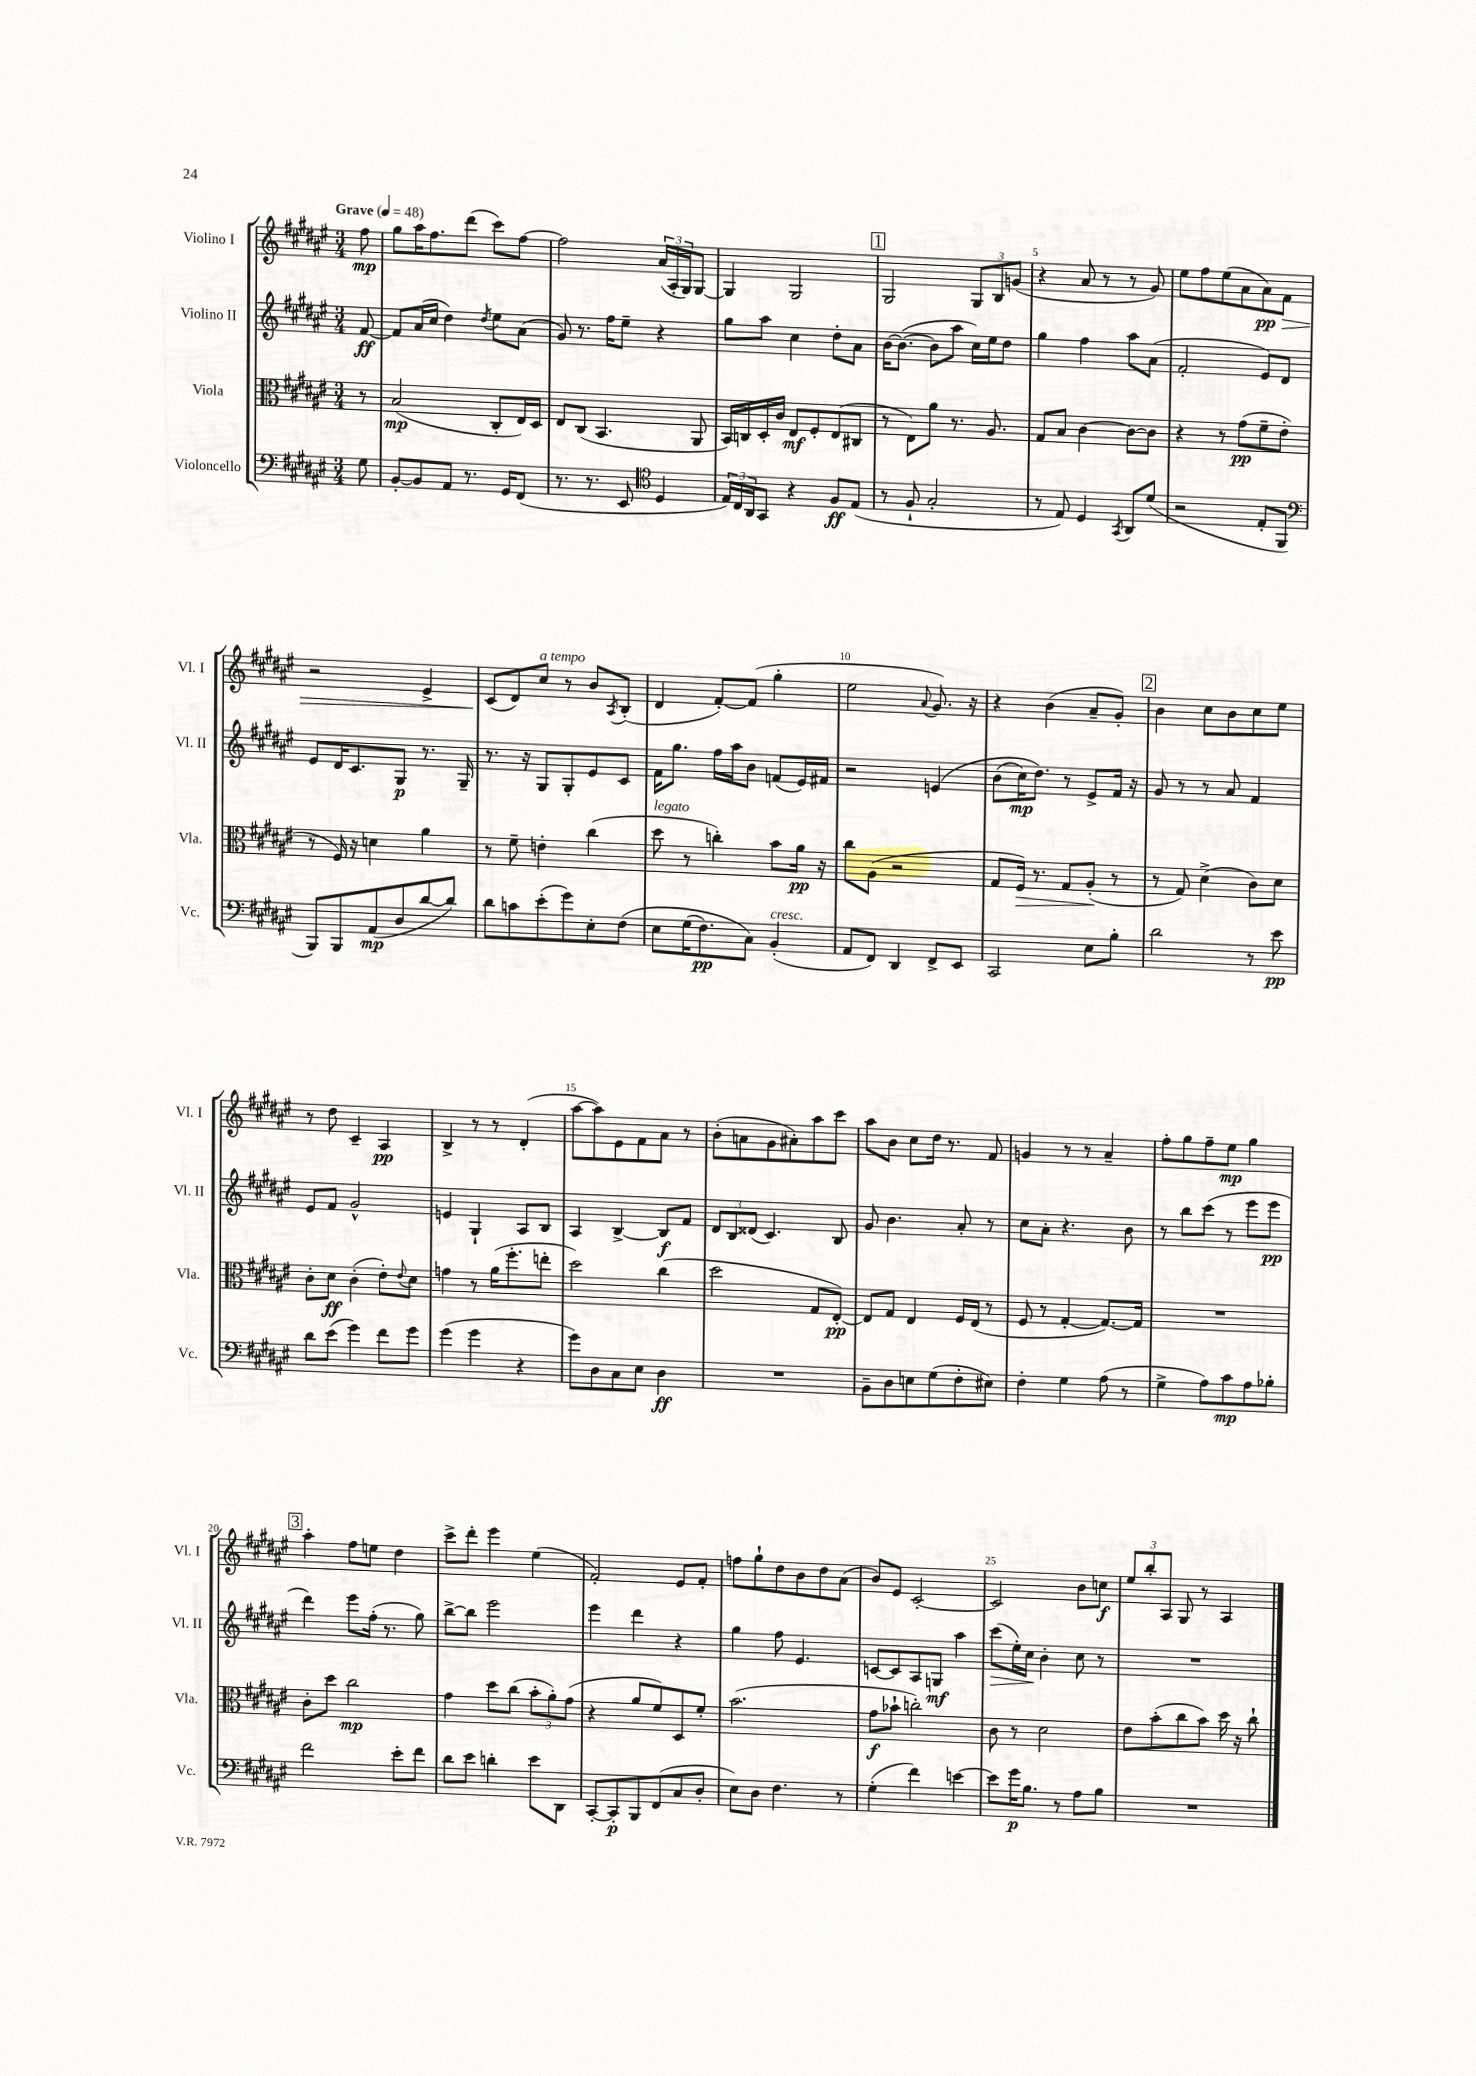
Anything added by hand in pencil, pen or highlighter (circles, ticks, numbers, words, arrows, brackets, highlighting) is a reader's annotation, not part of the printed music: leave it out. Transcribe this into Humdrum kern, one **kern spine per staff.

**kern	**kern	**kern	**kern
*staff4	*staff3	*staff2	*staff1
*clefF4	*clefC3	*clefG2	*clefG2
*k[f#c#g#d#a#e#]	*k[f#c#g#d#a#e#]	*k[f#c#g#d#a#e#]	*k[f#c#g#d#a#e#]
*M3/4	*M3/4	*M3/4	*M3/4
*MM48	*MM48	*MM48	*MM48
8G#	8r	[8f#	8ff#
=	=	=	=
[8BB'	(2B	8f#]	8gg#
8BB]	.	(16a#	16aa#
.	.	16cc#	8.ff#
8AA#	.	4dd#)	.
8.r	.	.	(8ddd#
.	.	8qdd#	.
.	8C#'	8ee#	8ccc#)
16GG#	.	.	.
(8FF#	16E#)	(8a#	[8ff#
.	16D#	.	.
=	=	=	=
8.r	8E#	8g#)	2ff#]
.	(8C#	8.r	.
8.r	.	.	.
.	4.BB	.	.
.	.	16ff#	.
8EE#	.	8ee#~	.
*clefC4	*	*	*
4D#	.	4r	(24a#
.	.	.	24A#'
.	.	.	24G#)
.	8AA#	.	[8G#
=	=	=	=
24E#)	16BB)	8gg#	4G#]
24C#	.	.	.
.	16C	.	.
24AA#	.	.	.
8GG#	16D#'	8aa#	.
.	16c#	.	.
4r	8E#	4cc#	2G#
.	8F#'	.	.
8F#	(8E#	8dd#'	.
(8E#	8C#	8a#	.
=	=	=	=
8r	8r	[16b	2G#
.	.	(8.b_	.
8F#`	8E#)	.	.
2G#'	8a#	8b]	.
.	8.r	8aa#	.
.	.	16cc#)	12G#
.	8.A#	16ee#	.
.	.	.	12B
.	.	8dd#	.
.	.	.	(12g
=	=	=	=
8r	8G#	4gg#	4r
8E#)	8B	.	.
4D#	[4c#	4ff#	8a#
.	.	.	8r
8qGG#	.	.	.
8AA#	8c#_	8aa#	8r
(8d#	8c#]	(8a#	8g#)
=	=	=	=
2r	4r	2f#'	8ee#
.	.	.	8ff#
.	8r	.	(8ee#
.	(8g#	.	8a#
8E#'	8f#~	8e#)	8a#)
8FF#	8e#'	8d#	8f#
=	=	=	=
*clefF4	*	*	*
8BBB)	8r	8e#	2r
8BBB	16F#)	16d#	.
.	16r	8.c#	.
(8AA#	4d	.	.
8D#	.	8G#	.
[8d#	4a#	8.r	4e#^
8d#])	.	.	.
.	.	16G#~	.
=	=	=	=
8d#	8r	8.r	(8c#
8c	8f#~	.	8d#)
.	.	16r	.
(8e#'	4e'	8G#	8cc#
8g#)	.	8G#'	8r
8E#'	(4cc#	8e#	8b
.	.	.	8qA#
&(8F#	.	8c#	(8B'
=	=	=	=
8E#	8dd#	16f#	4d#
.	.	8.gg#	.
(16G#	8r	.	.
8.F#)	.	.	.
.	4cc')	16ff#	[8f#')
.	.	16aa#	.
8C#&)	.	8b	(8f#]
(4BB'	8b	(8f	4gg#'
.	16a#	16e#)	.
.	16r	16f#	.
=	=	=	=
8AA#	8cc#	2r	2ee#
8FF#)	(8A#	.	.
4DD#	2r	.	.
.	.	.	8qqa#
8FF#^	.	&(4e	8.g#)
8EE#	.	.	.
.	.	.	16r
=	=	=	=
2CC#	8G#	(8b	4r
.	16F#)	16cc#)	.
.	8.r	8.dd#&)	.
.	.	.	(4b
.	8G#	8r	.
8E#	(8A#'	8e#^	8a#~
8B'	8r	16f#	8g#')
.	.	16r	.
=	=	=	=
2d#	8r	8g#	4b
.	8G#)	8r	.
.	(4d#^	8r	8cc#
.	.	8a#	8b
8r	8c#)	4f#	8cc#
8e#	8d#	.	8ee#
=	=	=	=
8d#	8c#'	8e#	8r
(8e#	8d#	8f#	8dd#
4g#)	(4c#'	2g#^^	4c#~
8f#	8e#')	.	4A#
.	8qqe#	.	.
8g#	8d#	.	.
=	=	=	=
(4g#	4g	4e	4B^
4g#	8r	4G#`	8r
.	(16a#	.	8r
.	8.ff#'	.	.
4r	.	8A#	(4d#'
.	8ee'	8B	.
=	=	=	=
8g#)	2dd#)	4A#	[8aa#
8D#	.	.	8aa#])
8C#	.	[4B^	8e#
8E#	.	.	8f#
4D#	(4cc#	8B]	8a#
.	.	8f#	8r
=	=	=	=
2.r	2dd#	12d#	(8b'
.	.	12B	.
.	.	.	8a
.	.	(12d##	.
.	.	4.c#)	8g#
.	.	.	8a#')
.	8G#	.	8aa#
.	[8E#')	8B	8ccc#
=	=	=	=
8BB~	8E#]	8g#	8aa#
8D#	8G#	4.b	8b
8E	4E#	.	8cc#
(8G#	.	.	16dd#
.	.	.	8.r
8F#'	16F#	8a#'	.
.	(16E#	.	.
8E#)	8r	8r	8f#
=	=	=	=
4F#'	8F#	8cc#	4g
.	8r	8a#'	.
4G#	[4G#'	4.r	8r
.	.	.	8r
(8A#	8.G#_)	.	4a#~
8r	.	8b	.
.	16G#]	.	.
=	=	=	=
4G#^	2.r	8r	8ff#'
.	.	8bb	8gg#
8A#)	.	(8ccc#	8ff#~
8c#	.	8r	8ee#
8A#	.	8eee#	4gg#
8B-'	.	8eee#	.
=	=	=	=
2f#	8c#'	4ddd#)	4aa#'
.	8dd#	.	.
.	2cc#	8eee#	8ff#
.	.	(16ff#'	8ee
.	.	8.r	.
8e#'	.	.	4dd#
8f#	.	8gg#)	.
=	=	=	=
8d#	4g#	[8bb^	8ccc#^
8e#	.	8bb]	8ddd#'
4d'	8dd#	2eee#	4eee#
.	(8cc#	.	.
8e#	12b'	.	(4ee#
.	12a#')	.	.
8DD#	.	.	.
.	(12g#	.	.
=	=	=	=
[8CC#'	4r	4eee#	2f#')
8CC#']	.	.	.
8BBB	8a#	4ddd#	.
(8FF#	8f#)	.	.
8C#	8D#	4r	8e#
8D#'	8f#'	.	8f#'
=	=	=	=
8E#)	(2.b	4gg#	8ff
8D#	.	.	8gg#`
4.F#	.	8ff#	8dd#
.	.	4.e#	8b
.	.	.	8dd#
8r	.	.	(8a#
=	=	=	=
(4G#'	8g#	[8c	8b)
.	8b-`	8c]	8e#
4f#)	2cc')	8A#	[2c#'
.	.	8G	.
[4e	.	4aa#	.
=	=	=	=
8e]	8c#	(8ccc#	2c#]
16g#	8r	16ee#')	.
8.B	.	16cc#	.
.	2d#	4b'	.
8r	.	.	.
8A#	.	8cc#	8b
8B	.	8r	8cc
=	=	=	=
2.r	8e#	2.r	12ee#
.	.	.	12bb'
.	(8b'	.	.
.	.	.	12A#
.	8cc#	.	8G#
.	8b)	.	8r
.	16dd#	.	4A#
.	16r	.	.
.	8cc#`	.	.
==	==	==	==
*-	*-	*-	*-
